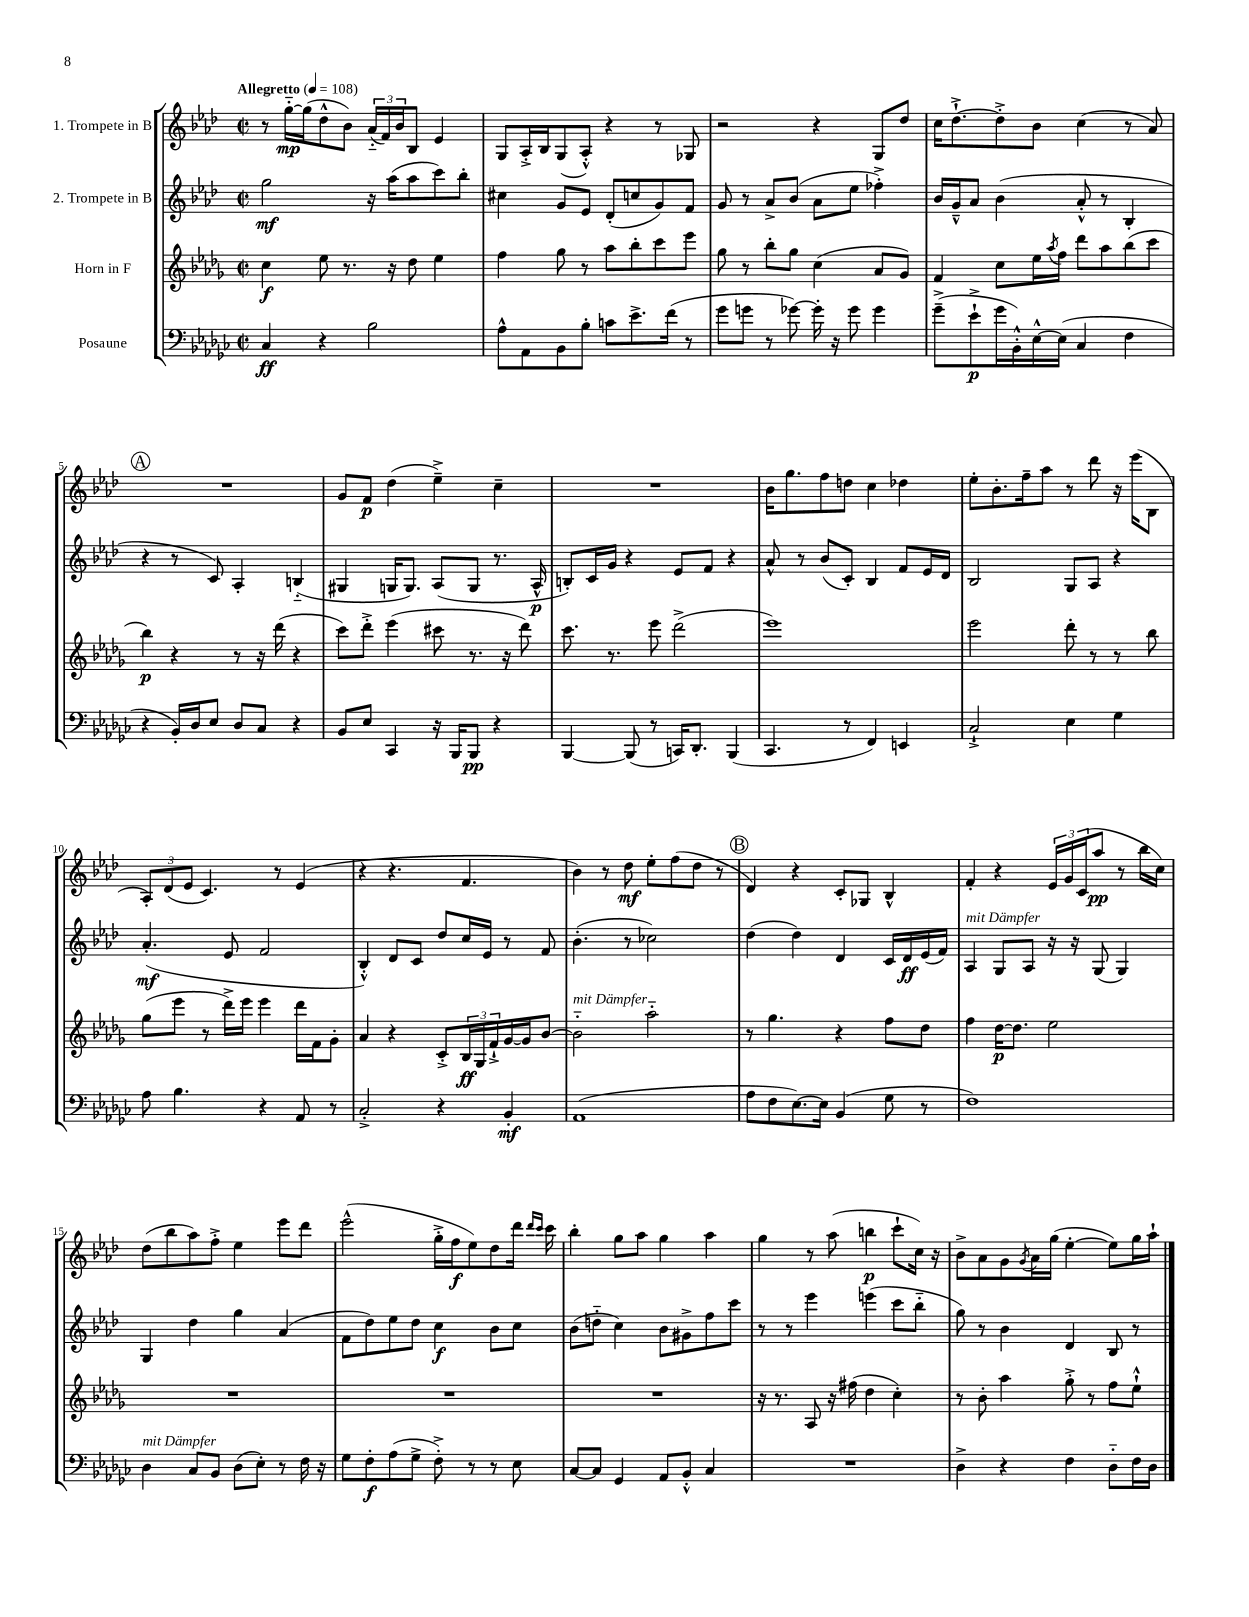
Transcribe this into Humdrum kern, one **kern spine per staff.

**kern	**dynam	**kern	**dynam	**kern	**dynam	**kern	**dynam
*part4	*part4	*part3	*part3	*part2	*part2	*part1	*part1
*staff4	*staff4	*staff3	*staff3	*staff2	*staff2	*staff1	*staff1
*I"Posaune	*	*I"Horn in F	*	*I"2. Trompete in B	*	*I"1. Trompete in B	*
*clefF4	*	*clefG2	*	*clefG2	*	*clefG2	*
*k[b-e-a-d-g-c-]	*	*k[b-e-a-d-g-]	*	*k[b-e-a-d-]	*	*k[b-e-a-d-]	*
*M2/2	*	*M2/2	*	*M2/2	*	*M2/2	*
*met(c|)	*	*met(c|)	*	*met(c|)	*	*met(c|)	*
*MM108	*	*MM108	*	*MM108	*	*MM108	*
=1	=1	=1	=1	=1	=1	=1	=1
!	!	!	!	!	!	!LO:TX:a:B:t=Allegretto	!
4C-/	ff	4cc\	f	2gg\	mf	8r	.
.	.	.	.	.	.	[16gg\LL	mp
.	.	.	.	.	.	(16gg\J]	.
4r	.	8ee-\	.	.	.	8dd-^^\	.
.	.	8.r	.	.	.	8b-\J)	.
2B-\	.	.	.	16r	.	(24a-/LL	.
.	.	.	.	.	.	24f/)	.
.	.	16r	.	(16aa-\KL	.	.	.
.	.	.	.	.	.	24b-/J	.
.	.	8dd-\	.	8aa-\	.	8B-/J	.
.	.	4ee-\	.	8ccc\)	.	4e-/	.
.	.	.	.	8bb-'\J	.	.	.
=2	=2	=2	=2	=2	=2	=2	=2
8A-^^\L	.	4ff\	.	4cc#X\	.	8G/L	.
8AA-\	.	.	.	.	.	16A-'^/L	.
.	.	.	.	.	.	16B-/J	.
8BB-\	.	8gg-\	.	8g/L	.	(8G/	.
8B-'\J	.	8r	.	8e-/J	.	8A-'^^/J)	.
8cn\L	.	8aa-\L	.	(8d-'/L	.	4r	.
8.e-^\	.	8bb-'\	.	8ccn/	.	.	.
.	.	8ccc\	.	8g/)	.	8r	.
(16f\Jk	.	.	.	.	.	.	.
8r	.	8eee-\J	.	8f/J	.	8G-X/	.
=3	=3	=3	=3	=3	=3	=3	=3
8g-\L	.	8gg-\	.	8g/	.	2r	.
8gn\J	.	8r	.	8r	.	.	.
8r	.	8bb-'\L	.	8a-^/L	.	.	.
[8g-X\)	.	8gg-\J	.	(8b-/J	.	.	.
16g-'\]	.	(4cc\	.	8a-\L	.	4r	.
16r	.	.	.	.	.	.	.
8g-\	.	.	.	8ee-\J	.	.	.
4g-\	.	8a-/L	.	4ff-X'^\)	.	8G/L	.
.	.	8g-/J)	.	.	.	8dd-/J	.
=4	=4	=4	=4	=4	=4	=4	=4
(8g-~^\L	.	4f/	.	16b-/LL	.	16cc\KL	.
.	.	.	.	16g~^^/J	.	[8.dd-`^\	.
8e-`^\	p	.	.	8a-/J	.	.	.
16g-\L	.	8cc\L	.	(4b-\	.	8dd-'^\]	.
16BB-'^^\)	.	.	.	.	.	.	.
[16E-^^\	.	16ee-\L	.	.	.	8b-\J	.
.	.	8qaa-/	.	.	.	.	.
(16E-\JJ]	.	16ff\JJ	.	.	.	.	.
4C-/	.	8ddd-\L	.	8a-'^^/	.	(4cc\	.
.	.	8aa-\	.	8r	.	.	.
4F\	.	(8bb-\	.	4B-'/	.	8r	.
.	.	8ccc\J	.	.	.	8a-/)	.
!!LO:LB:g=z
!!LO:REH:place=s1:t=A
=5	=5	=5	=5	=5	=5	=5	=5
4r	.	4bb-\)	p	4r	.	1r	.
16BB-'/LL)	.	4r	.	8r	.	.	.
16D-/J	.	.	.	.	.	.	.
8E-/J	.	.	.	8c/)	.	.	.
8D-/L	.	8r	.	4A-'/	.	.	.
8C-/J	.	16r	.	.	.	.	.
.	.	(16ddd-\	.	.	.	.	.
4r	.	4r	.	(4Bn/	.	.	.
=6	=6	=6	=6	=6	=6	=6	=6
8BB-/L	.	8ccc\L)	.	4G#X/	.	8g/L	.
8E-/J	.	8ddd-'^\J	.	.	.	8f/J	p
4CC-/	.	(4eee-\	.	16Gn/KL	.	(4dd-\	.
.	.	.	.	8.G/J)	.	.	.
16r	.	8ccc#X\	.	(8A-/L	.	4ee-~^\)	.
16BBB-/KL	.	.	.	.	.	.	.
8BBB-/J	pp	8.r	.	8G/J	.	.	.
4r	.	.	.	8.r	.	4cc~\	.
.	.	16r	.	.	.	.	.
.	.	8ddd-\)	.	.	.	.	.
.	.	.	.	16A-^^/	p	.	.
=7	=7	=7	=7	=7	=7	=7	=7
[4BBB-/	.	8.ccc\	.	8Bn'/L)	.	1r	.
.	.	.	.	16c/L	.	.	.
.	.	8.r	.	16g/JJ	.	.	.
(8BBB-/]	.	.	.	4r	.	.	.
8r	.	8eee-\	.	.	.	.	.
16CCn/KL)	.	(2ddd-^\	.	8e-/L	.	.	.
8.DD-'/J	.	.	.	.	.	.	.
.	.	.	.	8f/J	.	.	.
(4BBB-/	.	.	.	4r	.	.	.
=8	=8	=8	=8	=8	=8	=8	=8
4.CC-/	.	1eee-)	.	8a-^^/	.	16b-\KL	.
.	.	.	.	.	.	8.gg\	.
.	.	.	.	8r	.	.	.
.	.	.	.	(8b-/L	.	8ff\	.
8r	.	.	.	8c'/J)	.	8ddn\J	.
4FF/)	.	.	.	4B-/	.	4cc\	.
4EEn/	.	.	.	8f/L	.	4dd-X\	.
.	.	.	.	16e-/L	.	.	.
.	.	.	.	16d-/JJ	.	.	.
=9	=9	=9	=9	=9	=9	=9	=9
2C-`^/	.	2eee-\	.	2B-/	.	8ee-'\L	.
.	.	.	.	.	.	8.b-'\	.
.	.	.	.	.	.	16ff~\k	.
.	.	.	.	.	.	8aa-\J	.
4E-\	.	8ddd-'\	.	8G/L	.	8r	.
.	.	8r	.	8A-/J	.	8ddd-\	.
4G-\	.	8r	.	4r	.	16r	.
.	.	.	.	.	.	(16eee-\KL	.
.	.	8bb-\	.	.	.	8B-\J	.
!!LO:LB:g=z
=10	=10	=10	=10	=10	=10	=10	=10
8A-\	.	(8gg-\L	.	(4.a-'/	mf	12A-'/L)	.
.	.	.	.	.	.	(12d-/	.
4.B-\	.	8eee-\J	.	.	.	.	.
.	.	.	.	.	.	12e-/J	.
.	.	8r	.	.	.	4.c/)	.
.	.	16ddd-^\LL)	.	8e-/	.	.	.
.	.	16eee-\JJ	.	.	.	.	.
4r	.	4eee-\	.	2f/	.	.	.
.	.	.	.	.	.	8r	.
8AA-/	.	16ddd-\LL	.	.	.	(4e-/	.
.	.	16f\J	.	.	.	.	.
8r	.	8g-'\J	.	.	.	.	.
=11	=11	=11	=11	=11	=11	=11	=11
2C-'^/	.	4a-/	.	4B-'^^/)	.	4r	.
.	.	4r	.	8d-/L	.	4.r	.
.	.	.	.	8c/J	.	.	.
4r	.	8c'^/L	.	8dd-/L	.	.	.
.	.	24B-/L	ff	16cc/L	.	4.f/	.
.	.	24G-/	.	.	.	.	.
.	.	.	.	16e-/JJ	.	.	.
.	.	24f`^/	.	.	.	.	.
4BB-'/	mf	[16g-/	.	8r	.	.	.
.	.	16g-/J]	.	.	.	.	.
.	.	[8b-/J	.	8f/	.	.	.
=12	=12	=12	=12	=12	=12	=12	=12
!	!	!LO:TX:a:i:t=mit Dämpfer	!	!	!	!	!
(1AA-	.	2b-\]	.	(4.b-'\	.	4b-\)	.
.	.	.	.	.	.	8r	.
.	.	.	.	8r	.	8dd-\	mf
.	.	2aa-\	.	2cc-X\)	.	8ee-'\L	.
.	.	.	.	.	.	(8ff\	.
.	.	.	.	.	.	8dd-\J	.
.	.	.	.	.	.	8r	.
!!LO:REH:place=s1:t=B
=13	=13	=13	=13	=13	=13	=13	=13
8A-\L	.	8r	.	(4dd-\	.	4d-/)	.
8F\	.	4.gg-\	.	.	.	.	.
[8.E-\)	.	.	.	4dd-\)	.	4r	.
16E-\Jk]	.	.	.	.	.	.	.
(4BB-/	.	4r	.	4d-/	.	8c'/L	.
.	.	.	.	.	.	8G-X/J	.
8G-\	.	8ff\L	.	16c/LL	.	4B-^^/	.
.	.	.	.	16d-/	ff	.	.
8r	.	8dd-\J	.	(16e-/	.	.	.
.	.	.	.	16f/JJ)	.	.	.
=14	=14	=14	=14	=14	=14	=14	=14
!	!	!	!	!LO:TX:a:i:t=mit Dämpfer	!	!	!
1F)	.	4ff\	.	4A-/	.	4f'/	.
.	.	[16dd-\KL	p	8G/L	.	4r	.
.	.	8.dd-\J]	.	.	.	.	.
.	.	.	.	8A-/J	.	.	.
.	.	2ee-\	.	16r	.	24e-/LL	.
.	.	.	.	.	.	24g/	.
.	.	.	.	16r	.	.	.
.	.	.	.	.	.	(24c/J	.
.	.	.	.	(8G/	.	8aa-/J	pp
.	.	.	.	4G/)	.	8r	.
.	.	.	.	.	.	16bb-\LL	.
.	.	.	.	.	.	16cc\JJ)	.
!!LO:LB:g=z
=15	=15	=15	=15	=15	=15	=15	=15
!LO:TX:a:i:t=mit Dämpfer	!	!	!	!	!	!	!
4D-\	.	1r	.	4G/	.	(8dd-\L	.
.	.	.	.	.	.	8bb-\	.
8C-/L	.	.	.	4dd-\	.	8aa-\)	.
8BB-/J	.	.	.	.	.	8ff'^\J	.
(8D-\L	.	.	.	4gg\	.	4ee-\	.
8E-'\J)	.	.	.	.	.	.	.
8r	.	.	.	(4a-/	.	8eee-\L	.
16F\	.	.	.	.	.	8ddd-\J	.
16r	.	.	.	.	.	.	.
=16	=16	=16	=16	=16	=16	=16	=16
8G-\L	.	1r	.	8f\L	.	(2eee-^^\	.
8F'\	f	.	.	8dd-\)	.	.	.
(8A-\	.	.	.	8ee-\	.	.	.
8G-^\J	.	.	.	8dd-\J	.	.	.
8F'^\)	.	.	.	4cc\	f	16gg'^\LL	.
.	.	.	.	.	.	16ff\J	f
8r	.	.	.	.	.	8ee-\)	.
8r	.	.	.	8b-\L	.	8dd-\	.
8E-\	.	.	.	8cc\J	.	16ddd-\Jk	.
.	.	.	.	.	.	16qqddd-/LL	.
.	.	.	.	.	.	16qqccc/JJ	.
.	.	.	.	.	.	16ccc\	.
=17	=17	=17	=17	=17	=17	=17	=17
[8C-/L	.	1r	.	(8b-\L	.	4bb-'\	.
8C-/J]	.	.	.	8ddn\J	.	.	.
4GG-/	.	.	.	4cc\)	.	8gg\L	.
.	.	.	.	.	.	8aa-\J	.
8AA-/L	.	.	.	8b-\L	.	4gg\	.
8BB-'^^/J	.	.	.	8g#X^\	.	.	.
4C-/	.	.	.	8ff\	.	4aa-\	.
.	.	.	.	8ccc\J	.	.	.
=18	=18	=18	=18	=18	=18	=18	=18
1r	.	16r	.	8r	.	4gg\	.
.	.	8.r	.	.	.	.	.
.	.	.	.	8r	.	.	.
.	.	8A-/	.	4eee-\	.	8r	.
.	.	16r	.	.	.	(8aa-\	.
.	.	(16ff#X\	.	.	.	.	.
.	.	4dd-\	.	(4eeen\	.	4bbn\	p
.	.	4cc'\)	.	8ccc\L	.	8ccc`\L	.
.	.	.	.	8bb-\J	.	16cc\Jk)	.
.	.	.	.	.	.	16r	.
=19	=19	=19	=19	=19	=19	=19	=19
4D-^\	.	8r	.	8gg\)	.	8b-^\L	.
.	.	8b-'\	.	8r	.	8a-\	.
4r	.	4aa-\	.	4b-\	.	8g\	.
.	.	.	.	.	.	8qg/	.
.	.	.	.	.	.	16a-\L	.
.	.	.	.	.	.	(16gg\JJ	.
4F\	.	8gg-'^\	.	4d-/	.	[4ee-'\	.
.	.	8r	.	.	.	.	.
8D-\L	.	8ff\L	.	8B-/	.	8ee-\L])	.
16F\L	.	8ee-`^^\J	.	8r	.	16gg\L	.
16D-\JJ	.	.	.	.	.	16aa-`\JJ	.
==	==	==	==	==	==	==	==
*-	*-	*-	*-	*-	*-	*-	*-
